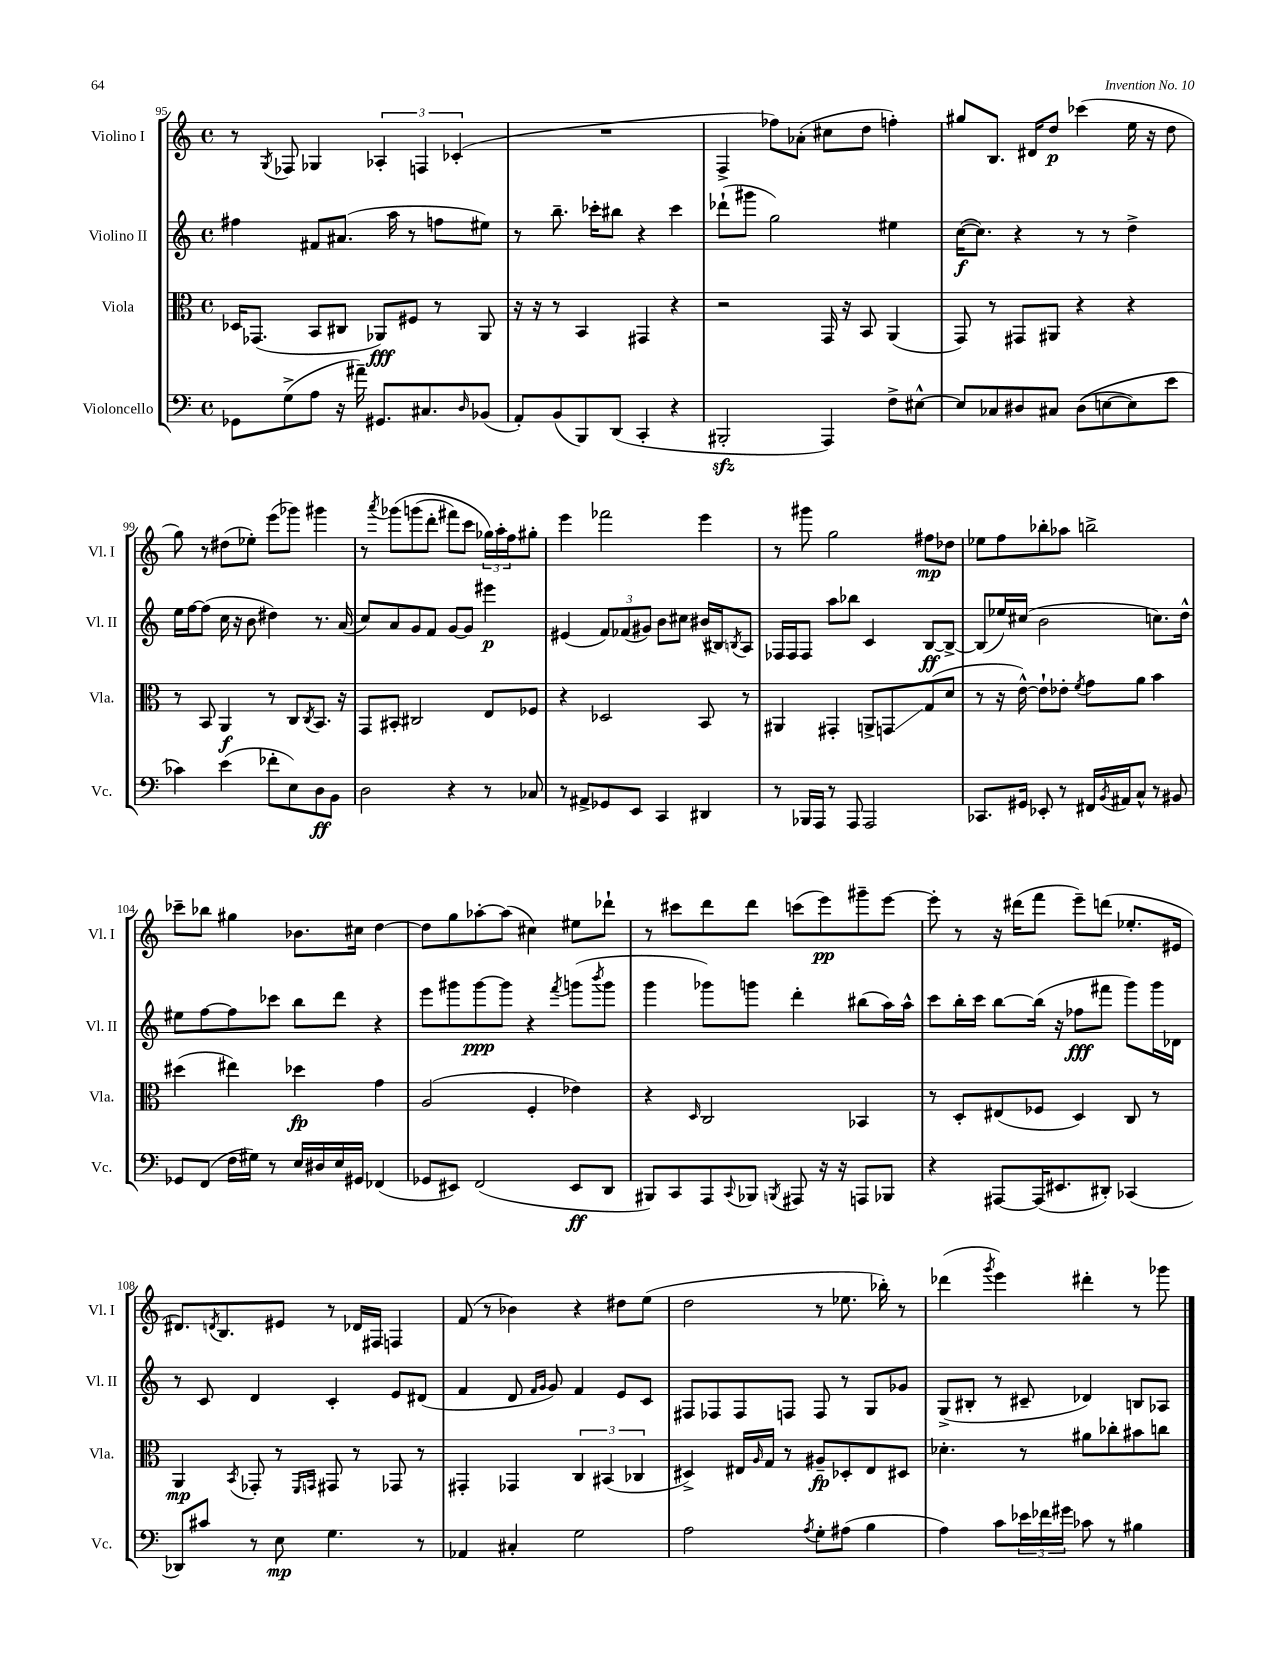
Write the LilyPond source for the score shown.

<<
\new StaffGroup <<
\new Staff = "s0" \with { instrumentName = "Violino I" shortInstrumentName = "Vl. I" } {
    \clef treble \key c \major \defaultTimeSignature \time 4/4
    r8 \acciaccatura { g8 } fes8 ges4 \tuplet 3/2 { aes4-. f4 ces'4-.( } |
    R1 |
    f4-> fes''8) aes'8-.( cis''8 d''8 f''4-.) |
    gis''8 b8. dis'16 d''8\p ces'''4( e''16 r16 d''8 |
    g''8) r8 dis''8( ees''8-.) e'''8( ges'''8) gis'''4 |
    r8 \acciaccatura { a'''8 } ges'''8\( g'''8( d'''8-. fis'''8) c'''8 \tuplet 3/2 { ges''16\) a''16-. f''16 } gis''8-. |
    e'''4 fes'''2 e'''4 |
    r8 gis'''8 g''2 fis''8\mp des''8 |
    ees''8 f''8 bes''8-. aes''8 b''2-> |
    ces'''8-- bes''8 gis''4 bes'8. cis''16 d''4~ |
    d''8 g''8 aes''8~-. aes''8( cis''4) eis''8 des'''8-! |
    r8 cis'''8 d'''8 d'''8 c'''8( e'''8\pp) gis'''8-- e'''8~ |
    e'''8-. r8 r16 dis'''16( f'''8 e'''8--) d'''8( ees''8.-. eis'16 |
    dis'8.) \acciaccatura { d'8 } b8. eis'8 r8 des'16 fis16 f4 |
    f'8( r8 bes'4) r4 dis''8 e''8( |
    d''2 r8 ees''8. bes''16-.) r8 |
    des'''4( \acciaccatura { g'''8 } e'''4) dis'''4-. r8 ges'''8 \bar "|." |
}
\new Staff = "s1" \with { instrumentName = "Violino II" shortInstrumentName = "Vl. II" } {
    \clef treble \key c \major \defaultTimeSignature \time 4/4
    fis''4 fis'8 ais'8.( a''16 r8 f''8 eis''8) |
    r8 b''8.-- ces'''16-. bis''8 r4 ces'''4 |
    des'''8-!( gis'''8 g''2) eis''4 |
    c''16~\f( c''8.) r4 r8 r8 d''4-> |
    e''16 f''16~ f''8( c''16 r16 b'8 dis''4) r8. a'16( |
    c''8) a'8 g'8 f'8 g'8~ g'8 eis'''4\p |
    eis'4( \tuplet 3/2 { f'8) fes'8( gis'8) } b'8 cis''8 bis'16( bis16) \acciaccatura { b8 } a8 |
    fes16 fes16 fes8 a''8 bes''8 c'4 b8~\ff b8~-> |
    b8( ees''16) cis''16( b'2 c''8.) d''16-^ |
    eis''8 f''8~ f''8 ces'''8 b''8 d'''8 r4 |
    e'''8 gis'''8 gis'''8~\ppp gis'''8 r4 \acciaccatura { f'''8 } g'''8( \acciaccatura { b'''8 } g'''8 |
    g'''4 ges'''8) g'''8 d'''4-. bis''8( a''16) a''16-^ |
    c'''8 b''16-. c'''16 b''8~ b''16( r16 fes''8\fff fis'''8 g'''8) g'''16 des'16 |
    r8 c'8 d'4 c'4-. e'8 dis'8( |
    f'4 d'8 \grace { f'16 g'16 } g'8) f'4 e'8 c'8 |
    fis8 fes8 fes8 f8 f8 r8 g8 ges'8 |
    g8->( bis8-. r8 cis'8-- des'4) b8 aes8 \bar "|." |
}
\new Staff = "s2" \with { instrumentName = "Viola" shortInstrumentName = "Vla." } {
    \clef alto \key c \major \defaultTimeSignature \time 4/4
    des16 ges,8.( b,8 cis8 aes,8\fff) fis8 r8 aes,8 |
    r16 r16 r8 b,4 gis,4 r4 |
    r2 g,16 r16 b,8 a,4( |
    g,8) r8 gis,8 ais,8 r4 r4 |
    r8 b,8 a,4\f r8 c8 \acciaccatura { c8 } b,8. r16 |
    g,8 bis,8-. cis2 e8 fes8 |
    r4 des2 b,8 r8 |
    ais,4 gis,4-. a,8-> g,8\glissando g8( d'8 |
    r8 r16 e'16~-^) e'8-! ees'8-. \acciaccatura { f'8 } g'8 a'8 b'4 |
    dis''4( eis''4) des''4\fp g'4 |
    a2( f4-. ees'4) |
    r4 \grace { d16 } c2 bes,4 |
    r8 d8-. eis8( fes8 d4) c8 r8 |
    a,4\mp \acciaccatura { b,8 } ges,8-. r8 \grace { f,16 g,16 } gis,8 r8 ges,8 r8 |
    gis,4-. ges,4 \tuplet 3/2 { c4 bis,4( ces4 } |
    dis4->) eis16 \grace { a16 } g16 r8 ais8--\fp des8-. eis8 dis8 |
    des'4.-. r8 ais'8 ces''8-. bis'8 c''8 \bar "|." |
}
\new Staff = "s3" \with { instrumentName = "Violoncello" shortInstrumentName = "Vc." } {
    \clef bass \key c \major \defaultTimeSignature \time 4/4
    ges,8 g8->( a8 r16 ais'16--) gis,8. cis8. \grace { d16 } bes,8( |
    a,8-.) b,8( b,,8) d,8( c,4-. r4 |
    bis,,2-.\sfz a,,4) f8-> eis8~-^ |
    eis8 ces8 dis8 cis8 dis8(\( e8~ e8) e'8 |
    ces'4\) e'4( fes'8-. e8) d8\ff b,8 |
    d2 r4 r8 ces8 |
    r8 ais,8-> ges,8 e,8 c,4 dis,4 |
    r8 bes,,16 a,,16 r8 a,,8 a,,2 |
    ces,8. gis,16 ees,8-. r8 fis,16 \acciaccatura { b,8 } ais,16 c8-^ r8 bis,8 |
    ges,8 f,8( f16 gis16) r8 e16 dis16 e16 gis,16 fes,4( |
    ges,8 eis,8) f,2( eis,8\ff d,8 |
    bis,,8) c,8 a,,8 \appoggiatura { c,8 } bes,,8 \acciaccatura { b,,8 } ais,,8 r16 r16 a,,8 bes,,8 |
    r4 ais,,8~ ais,,16( eis,8. dis,8-.) ces,4( |
    des,8) cis'8 r8 e8\mp g4. r8 |
    aes,4 cis4-. g2 |
    a2 \acciaccatura { a8 } g8-. ais8( b4 |
    a4) c'8 \tuplet 3/2 { ees'16 fes'16 gis'16 } ces'8 r8 bis4 \bar "|." |
}
>>
>>
\layout { \context { \Score currentBarNumber = #95 } }
